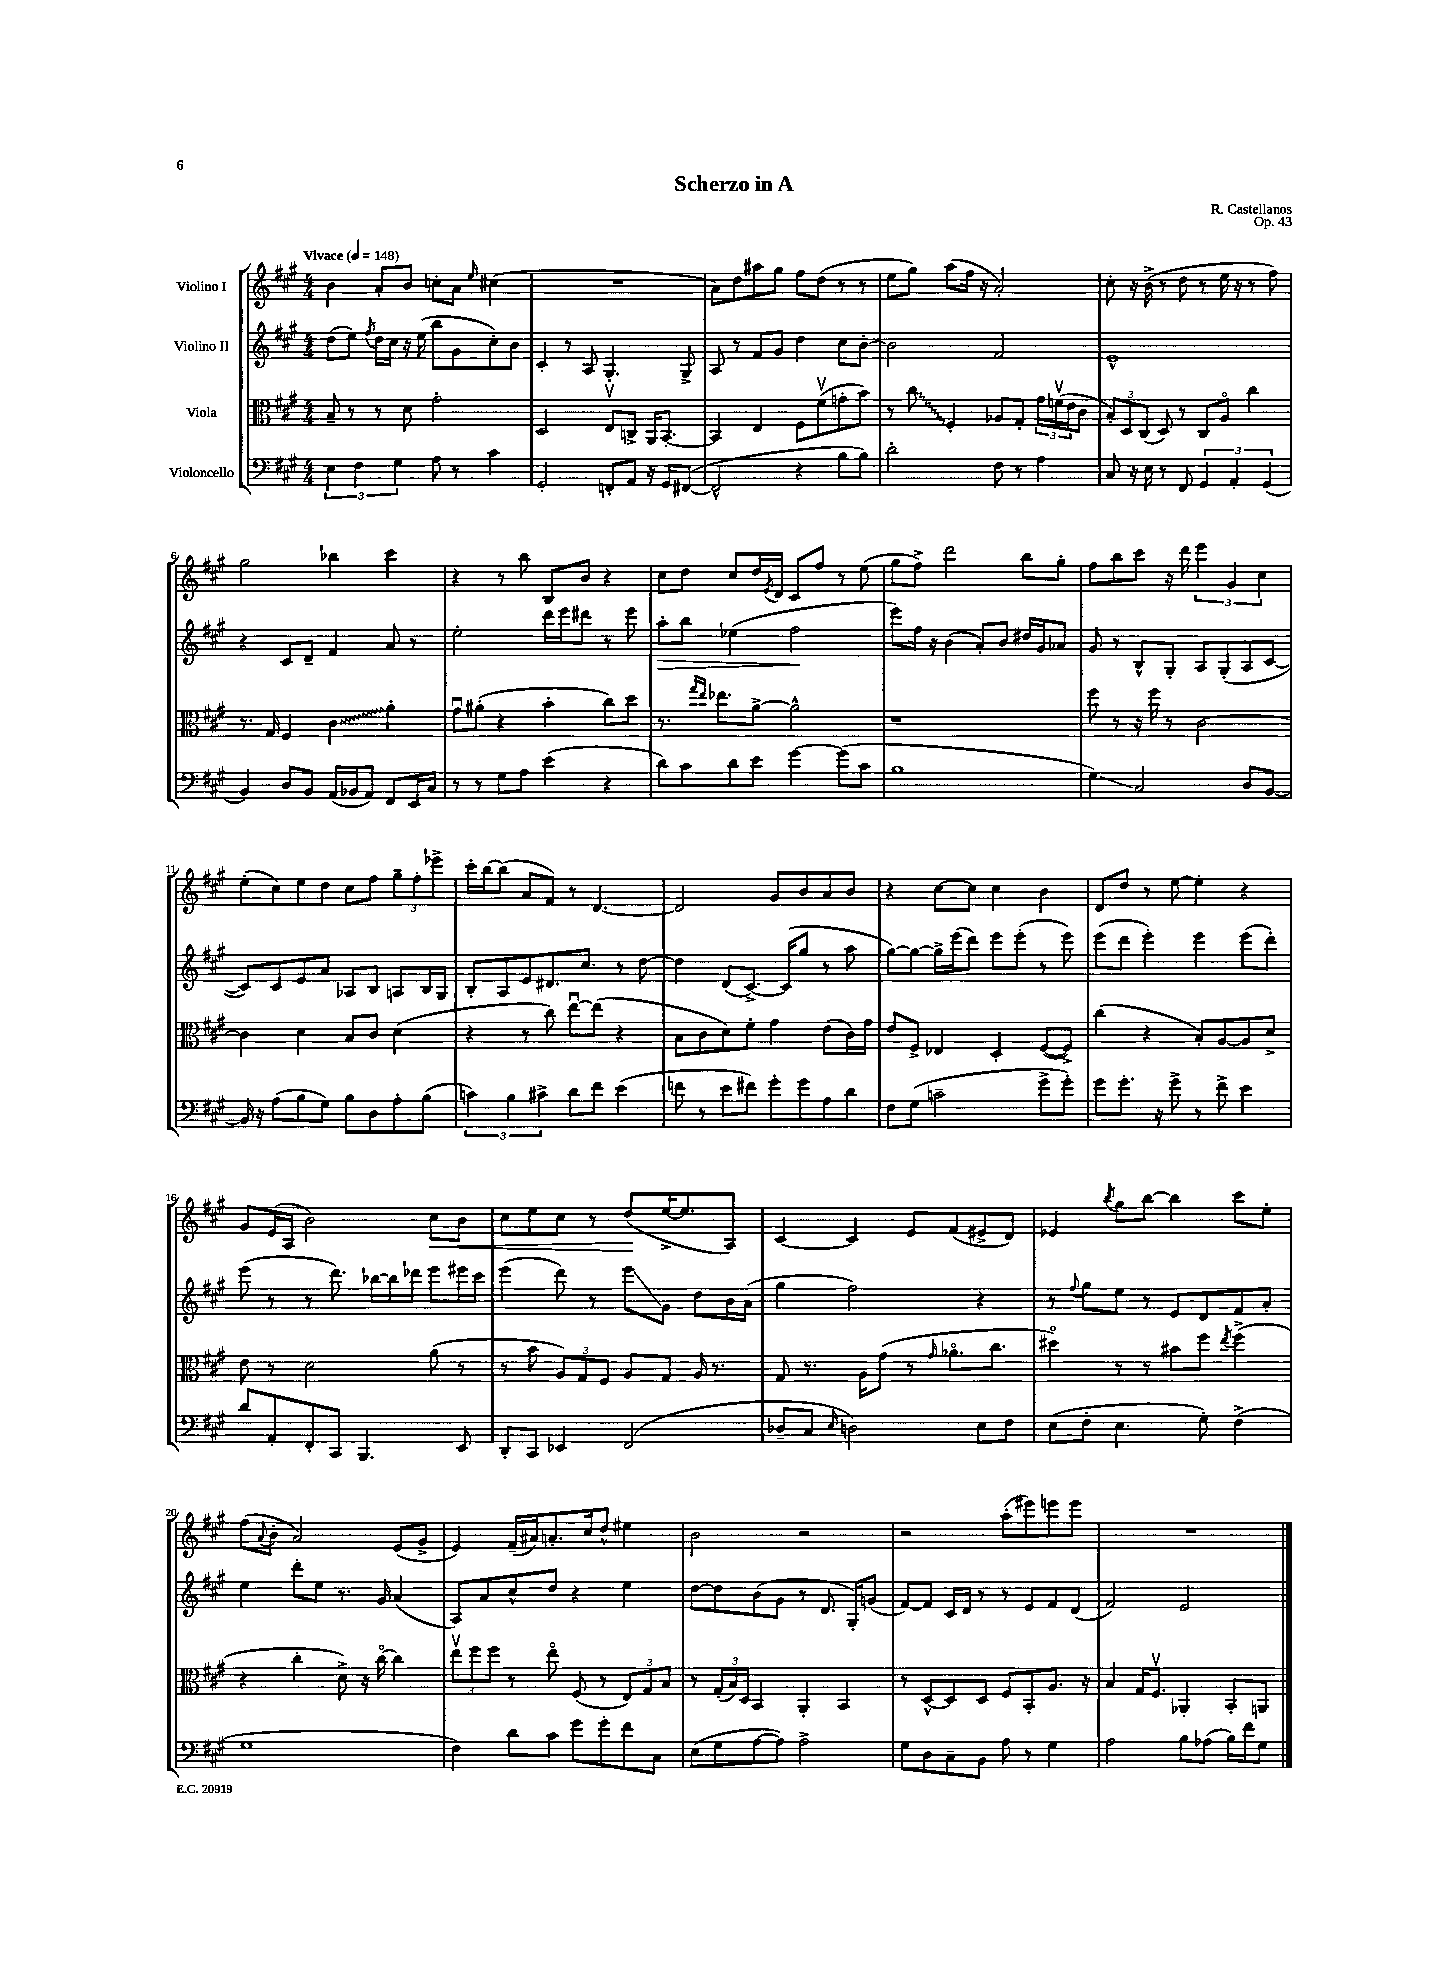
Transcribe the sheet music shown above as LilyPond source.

\header { title = "Scherzo in A" composer = "R. Castellanos" opus = "Op. 43" }
<<
\new StaffGroup <<
\new Staff = "s0" \with { instrumentName = "Violino I" } {
    \clef treble \key a \major \numericTimeSignature \time 4/4 \tempo "Vivace" 4 = 148
    b'4 a'8-. b'8 c''8-. a'8 \grace { e''16 } cis''4( |
    R1 |
    a'8) d''8 ais''8 gis''8 fis''8 d''8( r8 r8 |
    e''8 gis''8) a''8( fis''16 r16 a'2-.) |
    cis''8-. r16 b'16->( r8 d''8 r8 e''16 r16 r8 fis''8) |
    gis''2 bes''4 cis'''4 |
    r4 r8 b''8 b8 b'8 r4 |
    cis''8 d''8 cis''8 d''16 \acciaccatura { e'8 } d'16 cis'8 fis''8 r8 e''8( |
    gis''8 fis''8->) d'''2 b''8 gis''8-. |
    fis''8 b''8 cis'''8 r16 d'''16 \tuplet 3/2 { e'''4 gis'4 cis''4 } |
    e''8-.( cis''8) e''8 d''8 cis''8 fis''8 \tuplet 3/2 { gis''8-- fis''8-. ees'''8-> } |
    cis'''16-. b''16~ b''8( a'8 fis'8) r8 d'4.~ |
    d'2 gis'8 b'8 a'8 b'8 |
    r4 cis''8~ cis''8 cis''4 b'4 |
    d'8 d''8 r8 e''8~ e''4-. r4 |
    gis'8 e'16( a16 b'2) cis''8\< b'8 |
    cis''8 e''8 cis''8 r8 d''8\!( e''16~-> e''8. a8) |
    cis'4~ cis'4 e'8 fis'8( eis'8-> d'8) |
    ees'4 \acciaccatura { b''8 } gis''8 b''8~ b''4 cis'''8 e''8-. |
    fis''8( \appoggiatura { a'8 } b'8-. a'2) e'8( gis'8-> |
    e'4) fis'16--( ais'16) a'8.-. cis''16 d''8-^ eis''4 |
    b'2 r2 |
    r2 a''8-.( eis'''8) e'''8 e'''8 |
    R1 \bar "|." |
}
\new Staff = "s1" \with { instrumentName = "Violino II" } {
    \clef treble \key a \major \numericTimeSignature \time 4/4
    d''8( e''8) \acciaccatura { fis''8 } d''16 cis''16 r16 e''16( b''8 gis'8 cis''8-.) b'8 |
    cis'4-. r8 a8 gis4.-. gis8-> |
    a8 r8 fis'8 gis'8 d''4 cis''8 b'8~-. |
    b'2 fis'2 |
    e'1-^ |
    r4 cis'8 d'8-- fis'4 a'8 r8 |
    e''2-. d'''16 e'''16 dis'''8 r8 e'''8 |
    a''8-.\> b''8 ees''4( fis''2\! |
    e'''8) fis''16 r16 b'4( a'8-.) b'8 dis''16 gis'16 aes'8 |
    gis'8 r8 b8-^ gis8-. a8 gis8-.( a8 cis'8~ |
    cis'8) cis'8 e'8 a'8 aes8 b8 a8 b16 gis16 |
    b8-. a8 e'8 dis'8. cis''8. r8 d''8~ |
    d''4 d'8( cis'8.~->) cis'16( gis''8 r8 a''8 |
    gis''8~) gis''8~ gis''16-> e'''16( d'''8) e'''8 e'''8-.( r8 e'''8) |
    e'''8( d'''8 e'''4-.) e'''4 e'''8( d'''8-.) |
    e'''8( r8 r8 d'''8.) bes''16~ bes''16 des'''16 e'''8 eis'''16 cis'''16 |
    e'''4( d'''8) r8 e'''8\glissando gis'8 d''8 b'16 a'16( |
    gis''4 fis''2) r4 |
    r8 \appoggiatura { fis''8 } gis''8 e''8 r8 e'8 d'8 fis'8 a'8-. |
    e''4 d'''8-. e''8 r8. gis'16 a'4( |
    a8) a'8 cis''8-^ d''8 r4 e''4 |
    d''8~ d''8 b'8( gis'8 r8 d'8. gis16-.) g'8( |
    fis'8~) fis'8 cis'16 d'16 r8 r8 e'8 fis'8 d'8( |
    fis'2) e'2 \bar "|." |
}
\new Staff = "s2" \with { instrumentName = "Viola" } {
    \clef alto \key a \major \numericTimeSignature \time 4/4
    b8-- r8 r8 d'8 gis'2-. |
    d2 e8\upbow c8-> a,16 b,8.~-. |
    b,4 e4 fis8 fis'8\upbow( g'8-. b'8) |
    r8 \once \override Glissando.style = #'zigzag cis''8\glissando fis4-. aes8 gis8-. \tuplet 3/2 { gis'16 f'16\upbow( e'16 } cis'8 |
    \tuplet 3/2 { b8-.) d8 cis8( } d8) r8 cis8 a8\flageolet cis''4 |
    r8. gis16 fis4 \once \override Glissando.style = #'zigzag cis'4\glissando a'4-. |
    gis'8\downbow ais'8-.( r4 b'4-. cis''8) d''8 |
    r8. \grace { gis''16 e''16 } ees''8. a'8~-> a'2-^ |
    r1 |
    fis''8 r8 r16 fis''16 r8 cis'2~ |
    cis'4 d'4 b8 cis'8 d'4( |
    r4 r8 cis''8) e''8~\downbow e''8( r4 |
    b8 cis'8 d'8) fis'8-. gis'4 e'8( cis'16) gis'16 |
    e'8 fis8-> ees4 d4-. fis8~( fis8->) |
    cis''4( r4 b8-.) a8~ a8 d'8-> |
    e'8 r8 d'2 a'8( r8 |
    r8 b'8 \tuplet 3/2 { a8) gis8 fis8 } a8 gis8 a16 r8. |
    gis8 r8. a16 gis'8( r8 \grace { gis'16 } aes'8.\flageolet cis''8. |
    dis''4\flageolet) r8 r8 bis'8 fis''8 \acciaccatura { e''8 } fis''4->( |
    r4 cis''4-. d'8->) r16 cis''16~\flageolet cis''4 |
    \tuplet 3/2 { e''8\upbow fis''8 fis''8 } r8 e''8\flageolet fis8( r8 \tuplet 3/2 { e8) gis8 b8 } |
    r8 \tuplet 3/2 { gis16-.( b16) d16 } b,4 a,4-. b,4 |
    r8 d8~-^ d8 d8 fis8 b,8-. a8. r16 |
    b4 gis16 fis8.\upbow aes,4-. b,8-. a,8 \bar "|." |
}
\new Staff = "s3" \with { instrumentName = "Violoncello" } {
    \clef bass \key a \major \numericTimeSignature \time 4/4
    \tuplet 3/2 { e4 fis4 gis4 } a8 r8 cis'4 |
    gis,2-. f,8-. a,8 r16 gis,16 fis,8~( |
    fis,2-^ r4 b8 b8) |
    d'2-. fis8 r8 a4 |
    cis8 r16 e16 r8 fis,8 \tuplet 3/2 { gis,4 a,4-. gis,4( } |
    b,4) d8 b,8 a,16( bes,16 a,8) fis,8 e,16 cis16 |
    r8 r8 gis8 a8 e'4( r4 |
    d'8) cis'8 d'8 e'8 gis'4~ gis'8( cis'8 |
    b1 |
    gis4\glissando) cis2 d8 b,8~ |
    b,16 r16 a8( b8 gis8) b8 d8 a8-. b8( |
    \tuplet 3/2 { c'4) b4 cis'4-> } d'8 fis'8 e'4( |
    f'8 r8 e'8 fis'8) gis'8-. gis'8 a8 d'8 |
    fis8 gis8( c'2-- gis'8-> gis'8-.) |
    gis'8 gis'8.-. r16 gis'8-> r8 fis'8-> e'4 |
    d'8 a,8-. fis,8-. cis,8 b,,4. e,8 |
    d,8-. cis,8 ees,4 fis,2( |
    des8-- cis8 \grace { e16 } d2) e8 fis8 |
    e8( fis8-. e4. gis8-.) fis4->( |
    gis1 |
    fis4) d'8 cis'8 gis'8 gis'8-. fis'8 cis8 |
    e8( gis8 a8~ a8) a2-> |
    gis8 d8 cis8-- b,8 a8 r8 gis4 |
    a2 b8 aes8( b16) fis'16 gis8 \bar "|." |
}
>>
>>
